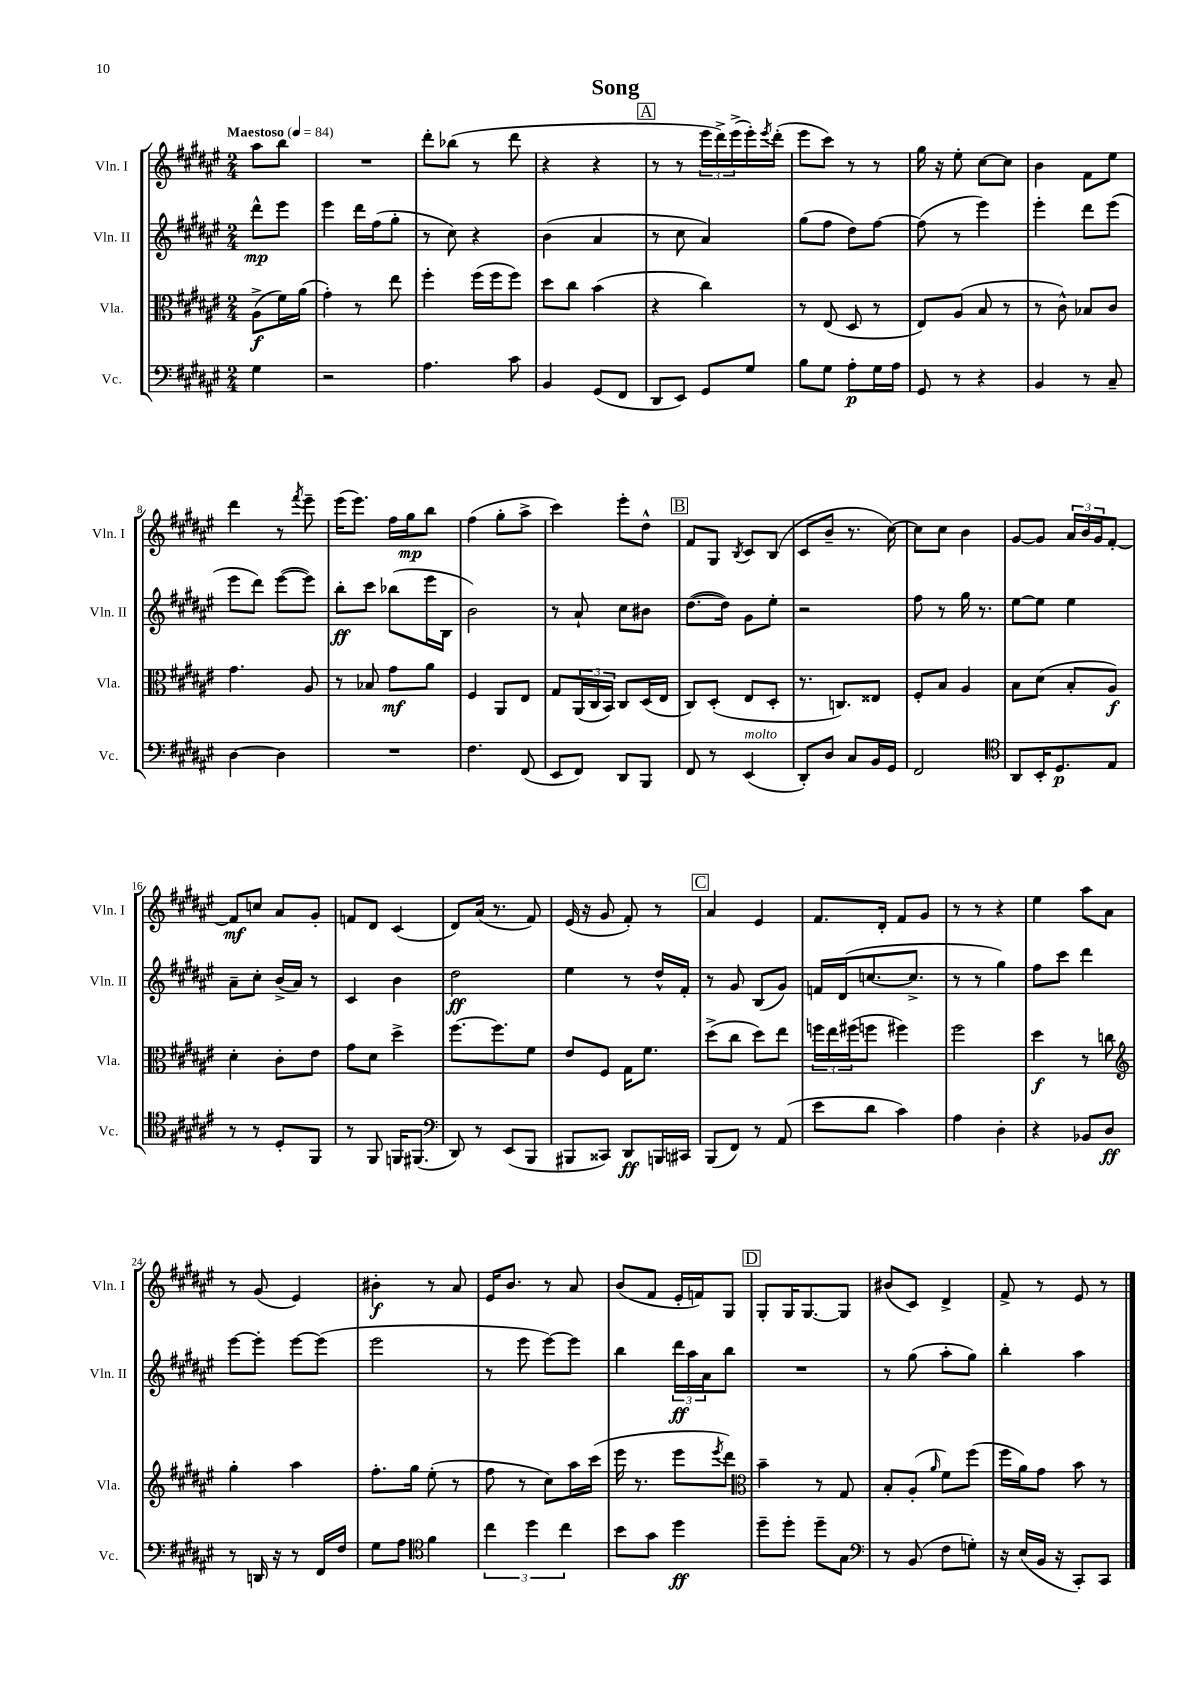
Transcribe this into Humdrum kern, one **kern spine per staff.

**kern	**kern	**kern	**kern
*staff4	*staff3	*staff2	*staff1
*clefF4	*clefC3	*clefG2	*clefG2
*k[f#c#g#d#a#e#]	*k[f#c#g#d#a#e#]	*k[f#c#g#d#a#e#]	*k[f#c#g#d#a#e#]
*M2/4	*M2/4	*M2/4	*M2/4
*MM84	*MM84	*MM84	*MM84
4G#\	(8A#^\L	8ddd#^^\L	8aa#\L
.	16f#\L)	8eee#\J	8bb\J
.	(16a#\JJ	.	.
=	=	=	=
2r	4g#'\)	4eee#\	2r
.	8r	16ddd#\LL	.
.	.	(16ff#\J	.
.	8ee#\	8gg#'\J	.
=	=	=	=
4.A#\	4ff#'\	8r	8ddd#'\L
.	.	8cc#\)	(8bb-\J
.	(16ff#\LL	4r	8r
.	16ff#\J	.	.
8c#\	8ff#\J)	.	8ddd#\
=	=	=	=
4BB/	8dd#\L	(4b\	4r
.	8cc#\J	.	.
(8GG#/L	(4b\	4a#/	4r
8FF#/J	.	.	.
=	=	=	=
8DD#/L	4r	8r	8r
8EE#/J)	.	8cc#\	8r
8GG#/L	4cc#\)	4a#/)	24eee#\LL
.	.	.	24ddd#^\)
.	.	.	(24eee#^\
8G#/J	.	.	16eee#'\)
.	.	.	8qeee#/
.	.	.	(16ddd#'\JJ
=	=	=	=
8B\L	8r	(8gg#\L	8eee#\L
8G#\J	(8E#/	8ff#\J	8ccc#\J)
8A#'\L	8D#/	8dd#\L)	8r
16G#\L	8r	[8ff#\J	8r
16A#\JJ	.	.	.
=	=	=	=
8GG#/	8E#/L)	(8ff#\]	16gg#\
.	.	.	16r
8r	(8A#/J	8r	8ee#'\
4r	8B/	4eee#\)	[8cc#\L
.	8r	.	8cc#\]J
=	=	=	=
4BB/	8r	4eee#'\	4b\
.	8c#^^\)	.	.
8r	8B-/L	8ddd#\L	8f#\L
8C#~/	8c#/J	(8eee#\J	8ee#\J
=	=	=	=
[4D#\	4.g#\	8eee#\L	4ddd#\
.	.	8ddd#\J)	.
4D#\]	.	([8eee#\L	8r
.	.	.	8qfff#/
.	8A#/	8eee#\]J)	8eee#~\
=	=	=	=
2r	8r	8bb'\L	(16eee#\LK
.	.	.	8.eee#\J)
.	8B-/	8ccc#\J	.
.	8g#\L	(8bb-\L	16ff#\LL
.	.	.	16gg#\J
.	8a#\J	16eee#\L	8bb\J
.	.	16B\JJ	.
=	=	=	=
4.F#\	4F#/	2b\)	(4ff#\
.	8AA#/L	.	8gg#'\L
(8FF#/	8E#/J	.	8aa#^\J
=	=	=	=
8EE#/L	8G#/L	8r	4ccc#\)
8FF#/J)	(24AA#/L	8a#`/	.
.	24C#/	.	.
.	24BB/JJ)	.	.
8DD#/L	8C#/L	8cc#\L	8eee#'\L
8BBB/J	(16D#/L	8b#\J	8dd#^^\J
.	16E#/JJ	.	.
=	=	=	=
8FF#/	8C#/L)	([8.dd#\L	8f#/L
8r	(8D#'/J	.	8G#/J
.	.	16dd#\]Jk)	.
.	.	.	8qB/
(4EE#/	8E#/L	8g#\L	8c#/L
.	8D#'/J	8ee#'\J	(8B/J
=	=	=	=
8DD#'/L)	8.r	2r	8c#/L
8D#/J	.	.	8b~/J
.	8.C/L)	.	.
8C#/L	.	.	8.r
16BB/L	8E##/J	.	.
16GG#/JJ	.	.	[16cc#\)
=	=	=	=
2FF#/	8F#'/L	8ff#\	8cc#\]L
.	8B/J	8r	8cc#\J
.	4A#/	16gg#\	4b\
.	.	8.r	.
=	=	=	=
*clefC4	*	*	*
8AA#/L	8B\L	[8ee#\L	[8g#/L
16BB'/K	(8d#\J	8ee#\]J	8g#/]J
8.D#/	.	.	.
.	8B'/L	4ee#\	24a#/LL
.	.	.	24b/
.	.	.	24g#/J
8E#/J	8A#/J)	.	[8f#'/J
=	=	=	=
8r	4d#'\	8a#~\L	8f#/]L
8r	.	8cc#'\J	8cc/J
8D#'/L	8c#'\L	(16b^/LL	8a#/L
.	.	16a#/JJ)	.
8FF#/J	8e#\J	8r	8g#'/J
=	=	=	=
8r	8g#\L	4c#/	8f/L
8FF#/	8d#\J	.	8d#/J
16FF/LK	4dd#^\	4b\	(4c#/
(8.FF#/J	.	.	.
=	=	=	=
*clefF4	*	*	*
8DD#/)	[8.ff#\L	2dd#\	8d#/L)
8r	.	.	(16a#/Jk
.	8.ff#\]	.	8.r
(8EE#/L	.	.	.
8BBB/J	8f#\J	.	8f#/)
=	=	=	=
8BBB#/L	8e#/L	4ee#\	(16e#/
.	.	.	16r
8CC##/J)	8F#/J	.	8g#/
8DD#/L	16G#\LK	8r	8f#'/)
.	8.f#\J	.	.
16BBB/L	.	16dd#^^/LL	8r
16CC#/JJ	.	16f#'/JJ	.
=	=	=	=
(8BBB/L	(8dd#^\L	8r	4a#/
8FF#/J)	8cc#\J	8g#/	.
8r	8dd#\L)	(8B/L	4e#/
(8AA#/	8ee#\J	8g#/J)	.
=	=	=	=
8e#\L	24ff\LL	16f/LL	8.f#/L
.	24ee#\	.	.
.	.	(16d#/J	.
.	(24ff#\J	.	.
8d#\J	8ff\J	[8.cc/	.
.	.	.	16d#'/Jk
4c#\)	4ff#\)	.	8f#/L
.	.	8.cc^/]J	.
.	.	.	8g#/J
=	=	=	=
4A#\	2ff#\	8r	8r
.	.	8r	8r
4D#'\	.	4gg#\)	4r
=	=	=	=
4r	4dd#\	8ff#\L	4ee#\
.	.	8ccc#\J	.
8BB-/L	8r	4ddd#\	8aa#\L
8D#/J	8cc\	.	8a#\J
=	=	=	=
*	*clefG2	*	*
8r	4gg#'\	[8eee#\L	8r
16DD/	.	8eee#'\]J	(8g#/
16r	.	.	.
8r	4aa#\	[8eee#\L	4e#/)
16FF#/LL	.	(8eee#\]J	.
16F#/JJ	.	.	.
=	=	=	=
8G#\L	8.ff#'\L	2eee#\	4b#'\
8A#\J	.	.	.
.	16gg#\Jk	.	.
*clefC4	*	*	*
4f#\	(8ee#'\	.	8r
.	8r	.	8a#/
=	=	=	=
6cc#\	8ff#\	8r	16e#/LK
.	.	.	8.b/J
.	8r	8eee#\	.
6dd#\	.	.	.
.	8cc#\L)	[8eee#\L)	8r
6cc#\	.	.	.
.	16aa#\L	8eee#\]J	8a#/
.	(16ccc#\JJ	.	.
=	=	=	=
8b\L	16eee#\	4bb\	(8b/L
.	8.r	.	.
8g#\J	.	.	8f#/J
4dd#\	8eee#\L	24ddd#\LL	16e#'/LL
.	.	24aa#\	.
.	.	.	16f/J)
.	.	24a#\J	.
.	8qeee#/	.	.
.	8ddd#\J)	8bb\J	8G#/J
=	=	=	=
*	*clefC3	*	*
8dd#~\L	4b~\	2r	8G#'/L
8dd#'\J	.	.	16G#/K
.	.	.	[8.G#/
8dd#~\L	8r	.	.
8G#\J	8G#/	.	8G#/]J
=	=	=	=
*clefF4	*	*	*
8r	8B'/L	8r	(8b#/L
(8BB/	(8A#'/J	(8gg#\	8c#/J)
.	16qqa#/	.	.
8F#\L	8f#\L)	8aa#'\L	4d#^/
8G'\J)	(8ff#\J	8gg#\J)	.
=	=	=	=
16r	16ff#\LL	4bb'\	8f#^/
(16E#/LL	16a#\J)	.	.
16BB/JJ	8g#\J	.	8r
16r	.	.	.
8CC#'/L)	8b\	4aa#\	8e#/
8CC#/J	8r	.	8r
==	==	==	==
*-	*-	*-	*-
